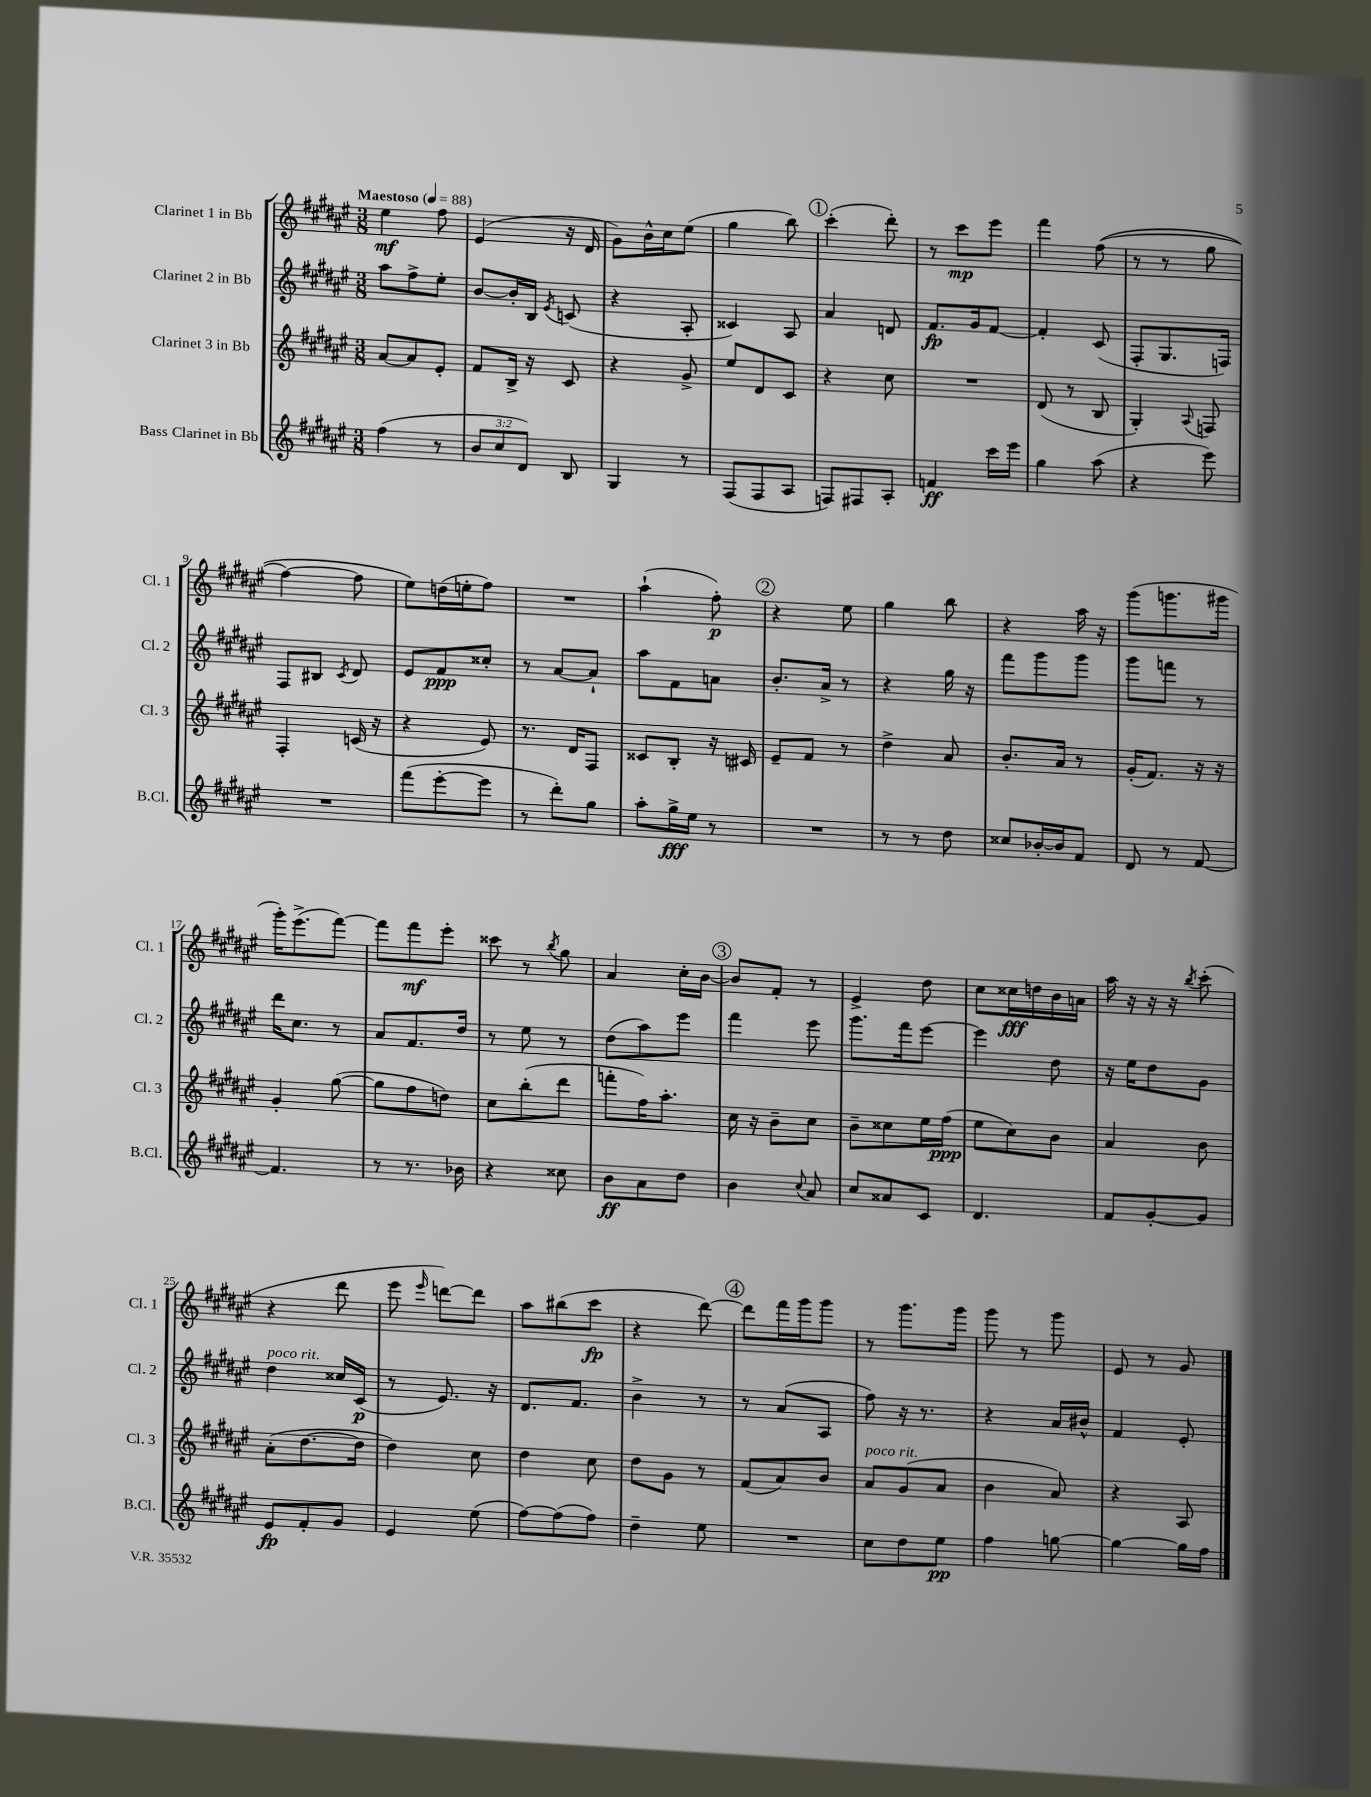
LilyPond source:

<<
\new StaffGroup <<
\new Staff = "s0" \with { instrumentName = "Clarinet 1 in Bb" shortInstrumentName = "Cl. 1" } {
    \clef treble \key fis \major \numericTimeSignature \time 3/8 \tempo "Maestoso" 4 = 88
    \autoBeamOff eis''4\mf fis''8 |
    eis'4( r16 dis'16 |
    gis'8[) b'16-^ cis''16 eis''8]( |
    gis''4 b''8) |
    \mark \markup { \circle "1" } cis'''4-.( dis'''8-.) |
    r8 cis'''8[\mp eis'''8] |
    fis'''4 fis''8(\( |
    r8 r8 gis''8 |
    fis''4~) fis''8 |
    eis''8[\) d''16( e''16-. fis''8]) |
    R4. |
    ais''4-!( fis''8-.\p) |
    \mark \markup { \circle "2" } r4 eis''8 |
    gis''4 b''8 |
    r4 ais''16 r16 |
    gis'''8[( g'''8. gis'''16] |
    gis'''16[-.) eis'''8.->( fis'''8]~) |
    fis'''8[ fis'''8\mf eis'''8]-. |
    cisis'''8 r8 \acciaccatura { b''8 } gis''8 |
    ais'4 cis''16[-. b'16]~ |
    \mark \markup { \circle "3" } b'8[ fis'8]-. r8 |
    eis'4-> dis''8 |
    cis''8[ cisis''16\fff d''16 b'16 a'16] |
    ais''16 r16 r16 r16 \acciaccatura { b''8 } cis'''8-.( |
    r4 dis'''8 |
    eis'''8 \grace { eis'''16 } d'''8[~) d'''8] |
    ais''8[ bis''8( cis'''8]\fp |
    r4 dis'''8~) |
    \mark \markup { \circle "4" } dis'''8[ fis'''16 gis'''16 gis'''8] |
    r8 gis'''8.[ gis'''16] |
    gis'''8 r8 gis'''8 |
    eis'8 r8 gis'8 \bar "|." |
}
\new Staff = "s1" \with { instrumentName = "Clarinet 2 in Bb" shortInstrumentName = "Cl. 2" } {
    \clef treble \key fis \major \numericTimeSignature \time 3/8
    \autoBeamOff ais''8[ fis''8-> eis''8]-. |
    b'8[~ b'16-. b16] \acciaccatura { eis'8 } c'8( |
    r4 ais8-. |
    cisis'4) ais8 |
    \mark \markup { \circle "1" } ais'4 d'8 |
    fis'8.[\fp gis'16 fis'8]~ |
    fis'4-. cis'8( |
    fis8[-. gis8. f16]) |
    fis8[ bis8] \acciaccatura { cis'8 } dis'8 |
    eis'8[ fis'8\ppp cisis''8]-. |
    r8 ais'8[~ ais'8]-! |
    ais''8[ fis'8 a'8] |
    \mark \markup { \circle "2" } b'8.[-. ais'16]-> r8 |
    r4 gis''16 r16 |
    fis'''8[ gis'''8 gis'''8] |
    gis'''8[ f'''8] r8 |
    dis'''16[ cis''8.] r8 |
    ais'8[ fis'8. dis''16] |
    r8 eis''8 r8 |
    dis''8[( ais''8) eis'''8] |
    \mark \markup { \circle "3" } fis'''4 eis'''8 |
    gis'''8.[ fis'''16 eis'''8]~ |
    eis'''4 dis''8 |
    r16 eis''16[ dis''8 gis'8] |
    dis''4^\markup { \italic "poco rit." } cisis''16[ cis'16]\p( |
    r8 eis'8.) r16 |
    dis'8.[ fis'8.] |
    b'4-> r8 |
    \mark \markup { \circle "4" } r8 ais'8[( ais8] |
    fis''8) r16 r8. |
    r4 ais'16[ bis'16]-^ |
    fis'4 eis'8-. \bar "|." |
}
\new Staff = "s2" \with { instrumentName = "Clarinet 3 in Bb" shortInstrumentName = "Cl. 3" } {
    \clef treble \key fis \major \numericTimeSignature \time 3/8
    \autoBeamOff ais'8[~ ais'8 eis'8]-. |
    fis'8[ b16]-> r16 cis'8 |
    r4 gis'8-> |
    eis''8[ dis'8 cis'8] |
    \mark \markup { \circle "1" } r4 cis''8 |
    R4. |
    dis'8( r8 b8 |
    gis4-.) \appoggiatura { ais8 } f8 |
    fis4-. c'16( r16 |
    r4 eis'8) |
    r8. dis'16[ fis8] |
    cisis'8[ b8]-. r16 cis'16 |
    \mark \markup { \circle "2" } eis'8[-- fis'8] r8 |
    dis''4-> ais'8 |
    b'8.[-. ais'16] r8 |
    gis'16[-.( fis'8.]) r16 r16 |
    gis'4-. gis''8~( |
    gis''8[ fis''8 d''8]) |
    cis''8[ b''8-.( dis'''8] |
    f'''8[-. fis''16) ais''8.]-. |
    \mark \markup { \circle "3" } cis''16 r16 b'8[-- cis''8] |
    b'8[-- cisis''8 eis''16 fis''16]\ppp( |
    eis''8[ cis''8) b'8] |
    ais'4 b'8 |
    ais'8[-.( dis''8.~ dis''16] |
    dis''4) cis''8 |
    dis''4 cis''8 |
    dis''8[ gis'8] r8 |
    \mark \markup { \circle "4" } fis'8[( ais'8) b'8] |
    ais'8[^\markup { \italic "poco rit." } gis'8( ais'8] |
    b'4 ais'8) |
    r4 ais8 \bar "|." |
}
\new Staff = "s3" \with { instrumentName = "Bass Clarinet in Bb" shortInstrumentName = "B.Cl." } {
    \clef treble \key fis \major \numericTimeSignature \time 3/8 \override Staff.TupletNumber.text = #tuplet-number::calc-fraction-text
    \autoBeamOff fis''4( r8 |
    \tuplet 3/2 { b'8[ cis''8 dis'8]) } b8 |
    gis4 r8 |
    fis8[( fis8 ais8] |
    \mark \markup { \circle "1" } f8[) fis8 ais8]-. |
    f'4\ff cis'''16[ eis'''16] |
    gis''4 ais''8( |
    r4 eis'''8) |
    R4. |
    fis'''8[( eis'''8~-. eis'''8] |
    r8 dis'''8[-.) gis''8] |
    ais''8[-. gis''16->\fff eis''16] r8 |
    \mark \markup { \circle "2" } R4. |
    r8 r8 dis''8 |
    cisis''8[ bes'16~-. bes'16 fis'8] |
    dis'8 r8 fis'8~ |
    fis'4. |
    r8 r8. bes'16 |
    r4 cisis''8 |
    b'8[\ff ais'8 dis''8] |
    \mark \markup { \circle "3" } b'4 \appoggiatura { cis''8 } ais'8 |
    cis''8[ aisis'8 cis'8] |
    dis'4. |
    fis'8[ gis'8~-. gis'8] |
    eis'8[\fp fis'8-. gis'8] |
    eis'4 eis''8( |
    fis''8[~) fis''8( fis''8]) |
    dis''4-- eis''8 |
    \mark \markup { \circle "4" } R4. |
    cis''8[ dis''8 eis''8]\pp |
    fis''4 g''8~ |
    g''4~ g''16[ fis''16] \bar "|." |
}
>>
>>
